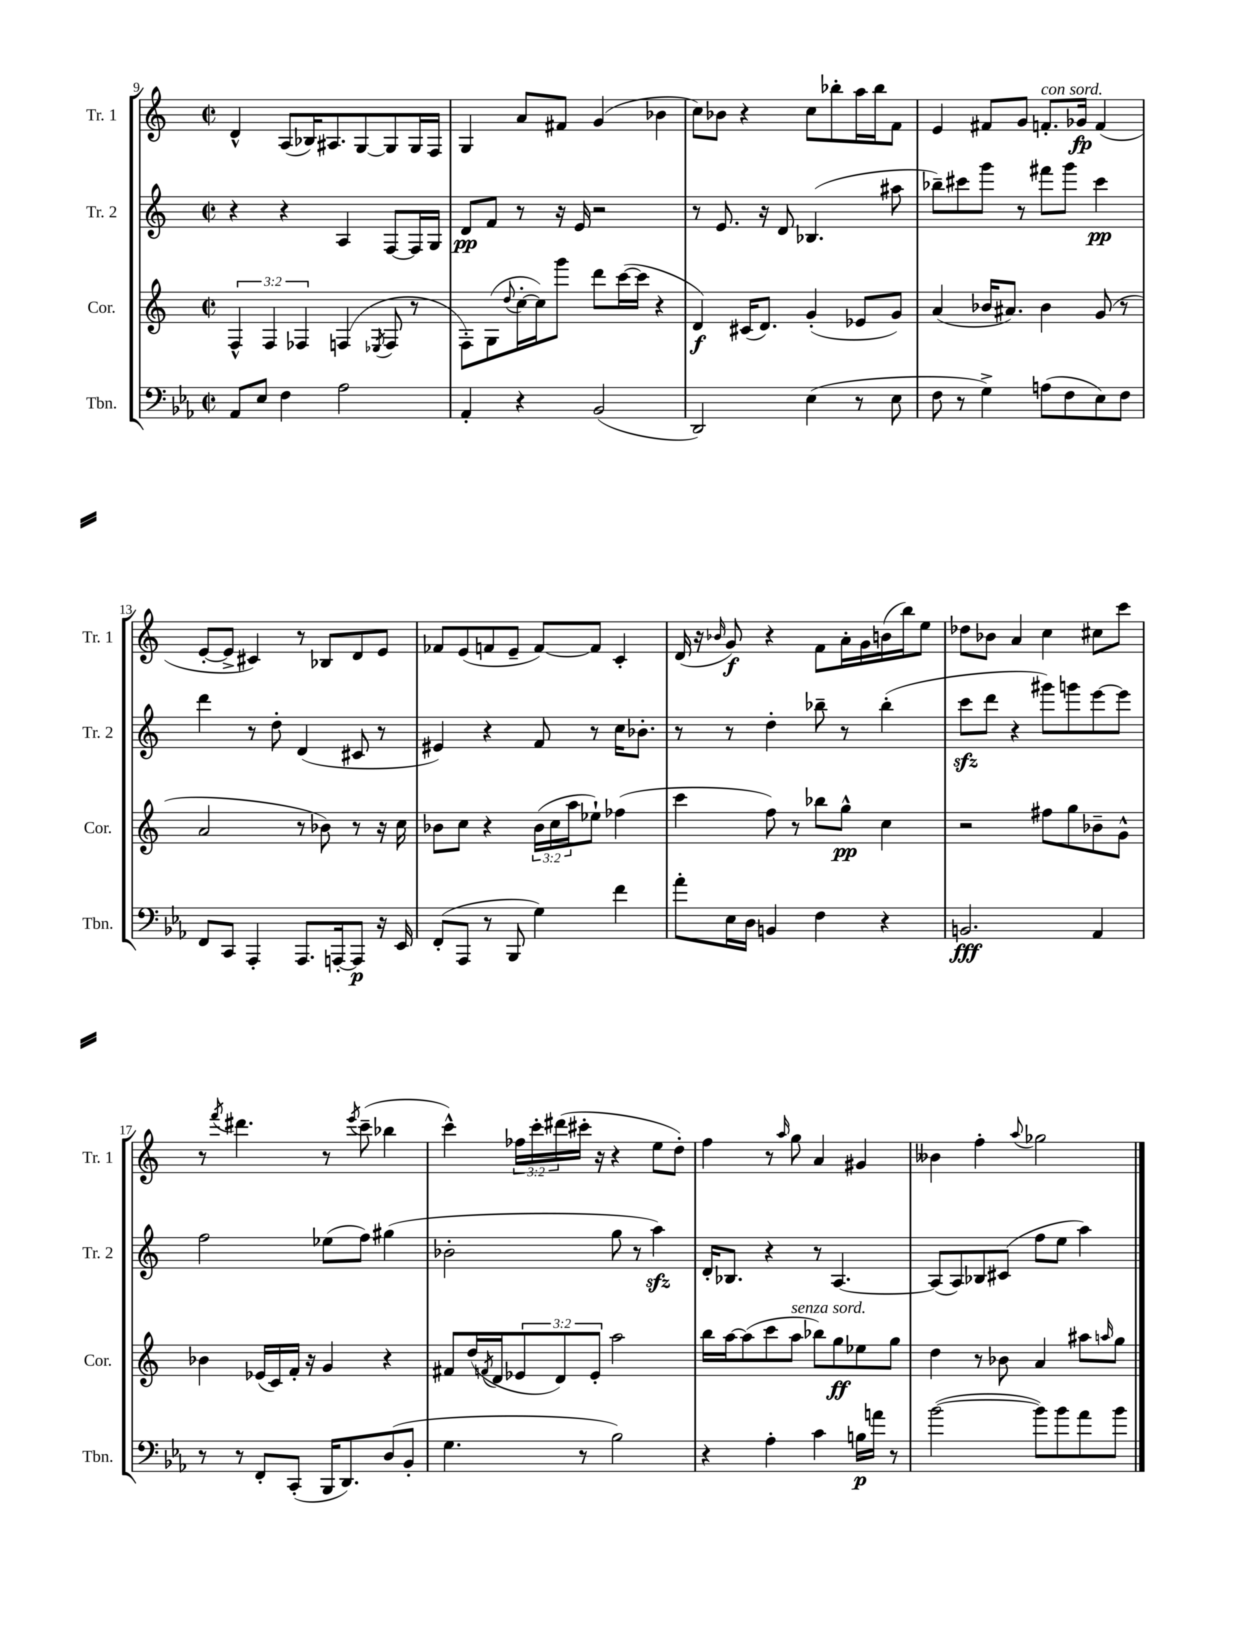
<<
\new StaffGroup <<
\new Staff = "s0" \with { instrumentName = "Tr. 1" shortInstrumentName = "Tr. 1" } {
    \clef treble \key c \major \defaultTimeSignature \time 2/2 \override Staff.TupletNumber.text = #tuplet-number::calc-fraction-text
    d'4-^ a8( bes16) ais8. g8~ g8 g16 f16 |
    g4 a'8 fis'8 g'4( bes'4 |
    c''8) bes'8 r4 c''8 bes''8-. a''16 bes''16 f'8 |
    e'4 fis'8 g'8 f'8.-.^\markup { \italic "con sord." } ges'16\fp f'4( |
    e'8~-. e'8-> cis'4) r8 bes8 d'8 e'8 |
    fes'8 e'8( f'8 e'8-- f'8~) f'8 c'4-. |
    d'16( r16 \grace { bes'16 } g'8\f) r4 f'8 a'16-. g'16 b'16( b''16) e''8 |
    des''8 bes'8 a'4 c''4 cis''8 c'''8 |
    r8 \acciaccatura { f'''8 } dis'''4. r8 \acciaccatura { e'''8 } c'''8--( bes''4 |
    c'''4-^) \tuplet 3/2 { fes''16 c'''16-. dis'''16( } cis'''16-. r16 r4 e''8 d''8-.) |
    f''4 r8 \grace { a''16 } g''8 a'4 gis'4 |
    beses'4 f''4-. \appoggiatura { a''8 } ges''2 \bar "|." |
}
\new Staff = "s1" \with { instrumentName = "Tr. 2" shortInstrumentName = "Tr. 2" } {
    \clef treble \key c \major \defaultTimeSignature \time 2/2
    r4 r4 a4 f8~ f16 g16 |
    d'8\pp f'8 r8 r16 e'16 r2 |
    r8 e'8. r16 d'8 bes4.( ais''8 |
    bes''8--) cis'''8 g'''8 r8 fis'''8 g'''8 cis'''4\pp |
    d'''4 r8 d''8-. d'4( cis'8 r8 |
    eis'4) r4 f'8 r8 c''16 bes'8.-. |
    r8 r8 d''4-. bes''8-- r8 bes''4-.( |
    c'''8\sfz d'''8 r4 gis'''8) g'''8 e'''8~ e'''8 |
    f''2 ees''8( f''8) gis''4( |
    bes'2-. g''8 r8 a''4\sfz) |
    d'16-. bes8. r4 r8 a4.~ |
    a8( a8) bes8 cis'8( f''8 e''8 a''4) \bar "|." |
}
\new Staff = "s2" \with { instrumentName = "Cor." shortInstrumentName = "Cor." } {
    \clef treble \key c \major \defaultTimeSignature \time 2/2 \override Staff.TupletNumber.text = #tuplet-number::calc-fraction-text
    \tuplet 3/2 { f4-^ f4 fes4 } f4( \acciaccatura { ees8 } f8 r8 |
    f8-.) g8( \appoggiatura { d''8 } c''16~-. c''16) g'''8 d'''8 c'''16~( c'''16 r4 |
    d'4\f) cis'16( d'8.) g'4-.( ees'8 g'8) |
    a'4( bes'16 ais'8.) bes'4 g'8( r8 |
    a'2 r8 bes'8) r8 r16 c''16 |
    bes'8 c''8 r4 \tuplet 3/2 { bes'16( c''16 a''16 } ees''8-!) fes''4( |
    c'''4 f''8) r8 bes''8 g''8-^\pp c''4 |
    r2 fis''8 g''8 bes'8-- g'8-^ |
    bes'4 ees'16( c'16) f'16-. r16 g'4 r4 |
    fis'8 d''16( \acciaccatura { f'8 } d'16 \tuplet 3/2 { ees'8 d'8) ees'8-. } a''2 |
    b''16 a''16~ a''8( c'''8 a''8^\markup { \italic "senza sord." } bes''8) g''8\ff ees''8 g''8 |
    d''4 r8 bes'8 a'4 ais''8 \grace { a''16 } g''8 \bar "|." |
}
\new Staff = "s3" \with { instrumentName = "Tbn." shortInstrumentName = "Tbn." } {
    \clef bass \key ees \major \defaultTimeSignature \time 2/2
    aes,8 ees8 f4 aes2 |
    aes,4-. r4 bes,2( |
    d,2) ees4( r8 ees8 |
    f8 r8 g4->) a8( f8 ees8) f8 |
    f,8 c,8 aes,,4-. aes,,8. a,,16~-. a,,8\p r16 ees,16 |
    f,8-.( aes,,8 r8 bes,,8 g4) f'4 |
    aes'8-. ees16 d16 b,4 f4 r4 |
    b,2.\fff aes,4 |
    r8 r8 f,8-. c,8-.( bes,,16 d,8.) d8( bes,8-. |
    g4. r8 bes2) |
    r4 aes4-. c'4 b16\p a'16 r8 |
    bes'2~( bes'8) bes'8 aes'8 bes'8 \bar "|." |
}
>>
>>
\layout { \context { \Score currentBarNumber = #9 } }
